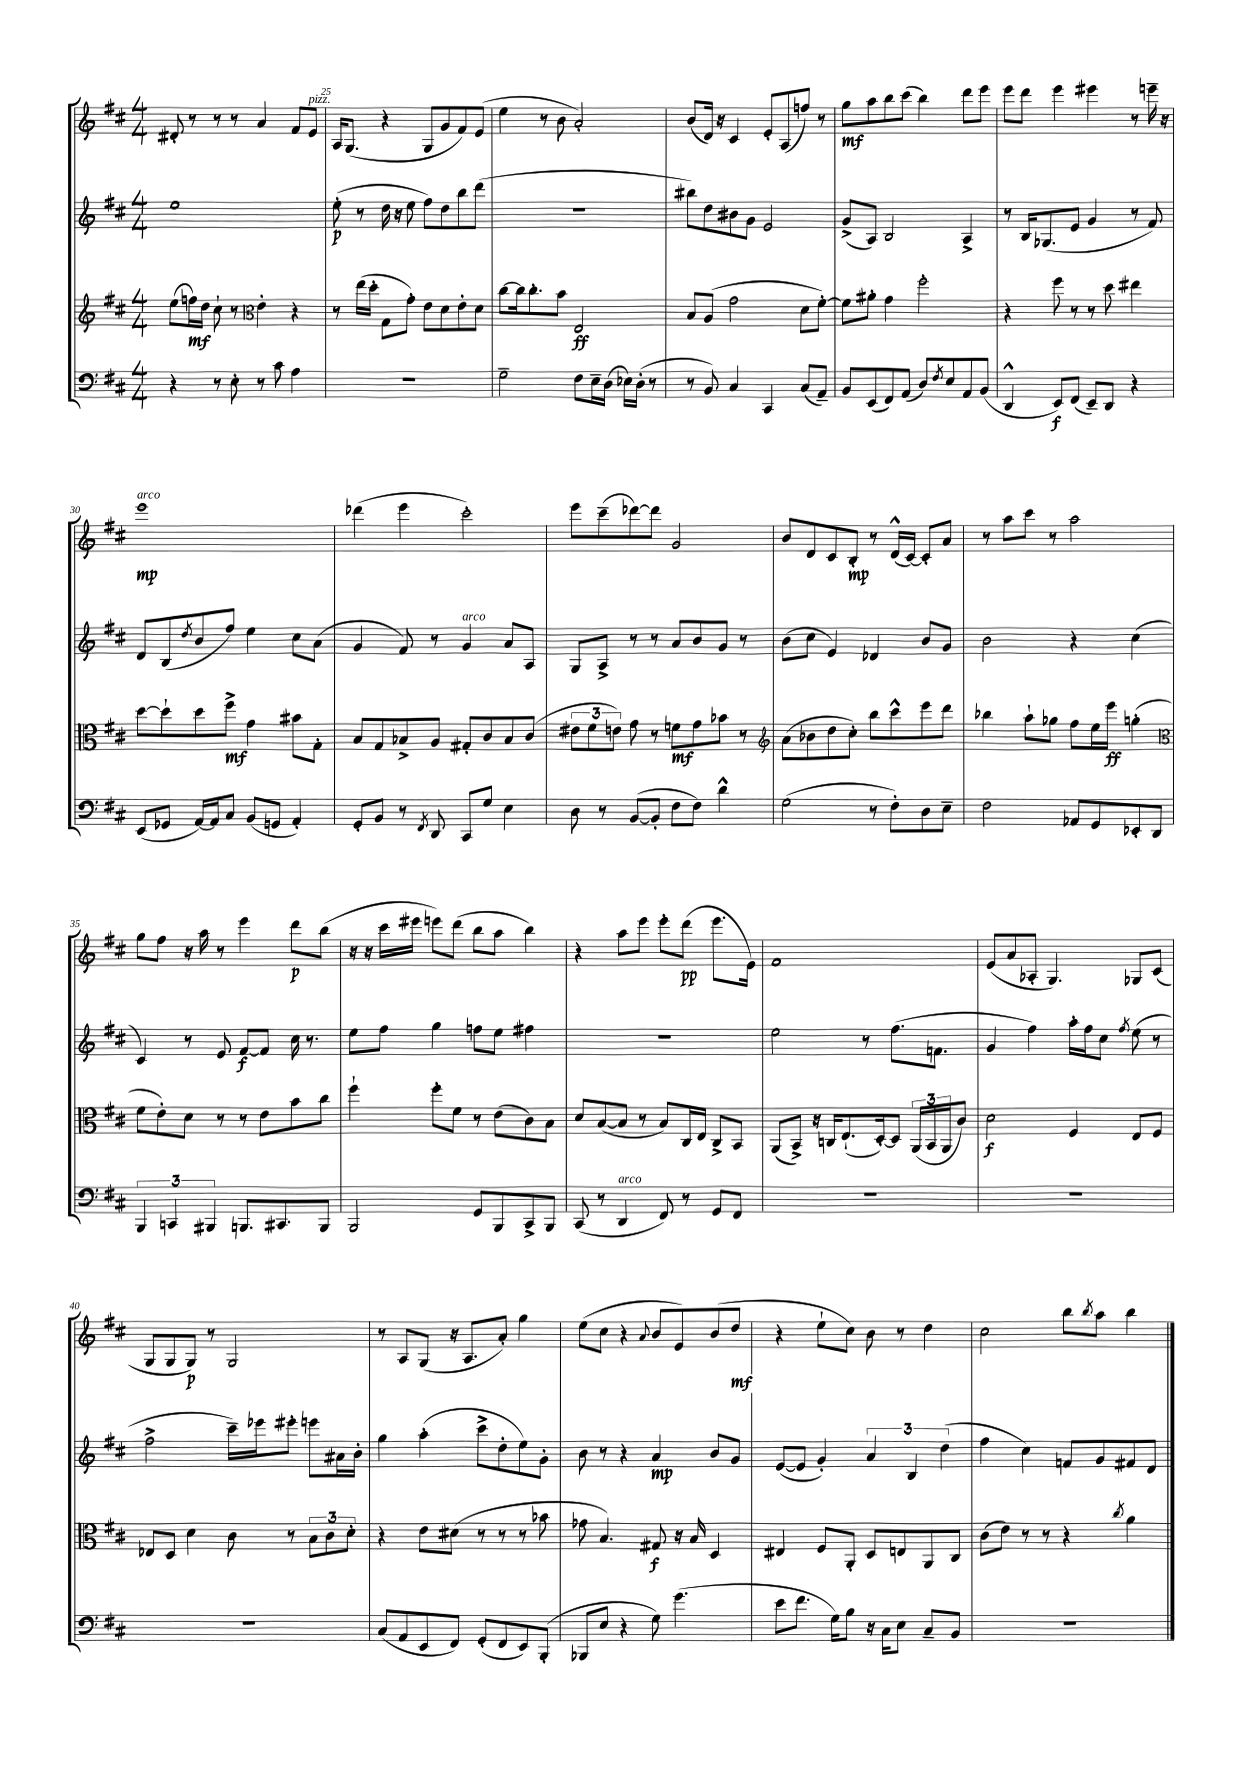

**kern	**dynam	**kern	**dynam	**kern	**dynam	**kern	**dynam
*part4	*part4	*part3	*part3	*part2	*part2	*part1	*part1
*staff4	*staff4	*staff3	*staff3	*staff2	*staff2	*staff1	*staff1
*clefF4	*	*clefG2	*	*clefG2	*	*clefG2	*
*k[f#c#]	*	*k[f#c#]	*	*k[f#c#]	*	*k[f#c#]	*
*M4/4	*	*M4/4	*	*M4/4	*	*M4/4	*
=24	=24	=24	=24	=24	=24	=24	=24
4r	.	(8ee\L	.	1ee	.	8d#X'/	.
.	.	16ffn\L)	mf	.	.	8r	.
.	.	16dd\JJ	.	.	.	.	.
8r	.	8cc#`\	.	.	.	8r	.
8E'\	.	8r	.	.	.	8r	.
*	*	*clefC3	*	*	*	*	*
8r	.	4e'\	.	.	.	4a/	.
8c#\	.	.	.	.	.	.	.
4A\	.	4r	.	.	.	8f#/L	.
!	!	!	!	!	!	!LO:TX:a:i:t=pizz.	!
.	.	.	.	.	.	8e/J	.
=25	=25	=25	=25	=25	=25	=25	=25
1r	.	8r	.	(8ee'\	p	16A/KL	.
.	.	.	.	.	.	(8.G/J	.
.	.	(16ee\LL	.	8r	.	.	.
.	.	16dd'\JJ	.	.	.	.	.
.	.	8G\L	.	16dd\	.	4r	.
.	.	.	.	16r	.	.	.
.	.	8g'\J)	.	8ee\	.	.	.
.	.	8e\L	.	8ff#\L)	.	8G/L	.
.	.	8d\	.	8dd\	.	8g/	.
.	.	8e'\	.	8bb\	.	8f#/)	.
.	.	8d\J	.	(8ddd\J	.	(8e/J	.
=26	=26	=26	=26	=26	=26	=26	=26
2G~\	.	[8cc#\L	.	1r	.	4ee\	.
.	.	16cc#\k]	.	.	.	.	.
.	.	8.cc#'\	.	.	.	.	.
.	.	.	.	.	.	8r	.
.	.	8b\J	.	.	.	8b\	.
8F#\L	.	2E/	ff	.	.	2a'/)	.
16E~\L	.	.	.	.	.	.	.
(16D\JJ	.	.	.	.	.	.	.
16E-X\LL)	.	.	.	.	.	.	.
(16D'\JJ	.	.	.	.	.	.	.
8r	.	.	.	.	.	.	.
=27	=27	=27	=27	=27	=27	=27	=27
8r	.	8B/L	.	8bb#X\L)	.	(8b/L	.
8BB/)	.	(8A/J	.	8dd\	.	16d/Jk)	.
.	.	.	.	.	.	16r	.
4C#/	.	2g\	.	8b#X\	.	4c#/	.
.	.	.	.	8g\J	.	.	.
4CC#/	.	.	.	2e/	.	8e'/L	.
.	.	.	.	.	.	(8A/	.
(8C#/L	.	8d\L	.	.	.	8ffn/J)	.
8AA~/J)	.	[8f#'\J)	.	.	.	8r	.
=28	=28	=28	=28	=28	=28	=28	=28
8BB/L	.	8f#\L]	.	(8g^/L	.	8gg\L	mf
(8EE/	.	8a#X'\J	.	8A/J)	.	8aa\	.
8FF#/)	.	4g\	.	2B/	.	8bb\	.
(8AA/J	.	.	.	.	.	(8ccc#\J	.
8D/L)	.	2ff#'\	.	.	.	4bb\)	.
8qF#/	.	.	.	.	.	.	.
8E/	.	.	.	.	.	.	.
8AA/	.	.	.	4A^/	.	8ddd\L	.
(8BB/J	.	.	.	.	.	8eee\J	.
=29	=29	=29	=29	=29	=29	=29	=29
4DD^^/	.	4r	.	8r	.	8eee\L	.
.	.	.	.	16B/KL	.	8ddd\J	.
.	.	.	.	(8.G-X/	.	.	.
8EE/L)	f	8ff#\	.	.	.	4eee\	.
(8FF#/J	.	8r	.	8e/J	.	.	.
8EE~/L)	.	8r	.	4g/	.	4eee#X\	.
8DD/J	.	8dd\	.	.	.	.	.
4r	.	4ee#X\	.	8r	.	8r	.
.	.	.	.	8f#/)	.	16eeen~\	.
.	.	.	.	.	.	16r	.
!!LO:LB:g=z
=30	=30	=30	=30	=30	=30	=30	=30
!	!	!	!	!	!	!LO:TX:a:i:t=arco	!
(8EE/L	.	[8dd\L	.	8d/L	.	1eee	mp
8GG-X/J	.	8dd`\]	.	(8B/	.	.	.
.	.	.	.	8qdd/	.	.	.
[16AA/LL)	.	8dd\	.	8b/	.	.	.
16AA/J]	.	.	.	.	.	.	.
8C#/J	.	8ff#^\J	mf	8ff#/J)	.	.	.
(8BB/L	.	4g\	.	4ee\	.	.	.
8GGn/J	.	.	.	.	.	.	.
4AA'/)	.	8b#X\L	.	8cc#\L	.	.	.
.	.	8G'\J	.	(8a\J	.	.	.
=31	=31	=31	=31	=31	=31	=31	=31
8GG'/L	.	8B/L	.	4g/	.	(4ddd-X\	.
8BB/J	.	8G/	.	.	.	.	.
8r	.	8B-X^/	.	8f#/)	.	4eee\	.
8qFF#/	.	.	.	.	.	.	.
8DD/	.	8A/J	.	8r	.	.	.
!	!	!	!	!LO:TX:a:i:t=arco	!	!	!
8CC#/L	.	8G#X'/L	.	4g/	.	2ccc#'\)	.
8G/J	.	8c#/	.	.	.	.	.
4E\	.	8B-/	.	8a/L	.	.	.
.	.	(8c#/J	.	8A/J	.	.	.
=32	=32	=32	=32	=32	=32	=32	=32
8D\	.	12e#X\L	.	8G/L	.	8eee\L	.
.	.	12f#\	.	.	.	.	.
8r	.	.	.	8A^/J	.	(8ccc#~\	.
.	.	12en\J)	.	.	.	.	.
([8BB/L	.	8g\	.	8r	.	[8ddd-X\)	.
8BB'/J]	.	8r	.	8r	.	8ddd-\J]	.
8F#\L	.	8fn\L	mf	8a/L	.	2g/	.
8F#\J)	.	8g\	.	8b/	.	.	.
4d^^\	.	8b-X\J	.	8g/J	.	.	.
.	.	8r	.	8r	.	.	.
=33	=33	=33	=33	=33	=33	=33	=33
*	*	*clefG2	*	*	*	*	*
(2G\	.	(8a\L	.	(8b\L	.	8b/L	.
.	.	8b-X\	.	8cc#\J	.	8d/	.
.	.	8dd\	.	4e/)	.	8c#/	.
.	.	8cc#'\J)	.	.	.	8B'/J	mp
8r	.	8bb\L	.	4d-X/	.	8r	.
8F#'\L)	.	8ccc#^^\	.	.	.	(16d^^/LL	.
.	.	.	.	.	.	[16c#/JJ)	.
8D\	.	8eee\	.	8b/L	.	8c#'/L]	.
8E~\J	.	8ddd\J	.	8g/J	.	8a/J	.
=34	=34	=34	=34	=34	=34	=34	=34
2F#\	.	4bb-X\	.	2b\	.	8r	.
.	.	.	.	.	.	8aa\L	.
.	.	8aa`\L	.	.	.	8ccc#\J	.
.	.	8gg-X\J	.	.	.	8r	.
8AA-X/L	.	8ff#\L	.	4r	.	2aa\	.
8GG/	.	16ee\L	.	.	.	.	.
.	.	16eee\JJ	ff	.	.	.	.
8EE-X'/	.	(4ggn'\	.	(4cc#\	.	.	.
8DD/J	.	.	.	.	.	.	.
!!LO:LB:g=z
=35	=35	=35	=35	=35	=35	=35	=35
*	*	*clefC3	*	*	*	*	*
6BBB/	.	8f#\L	.	4c#/)	.	8gg\L	.
.	.	8e'\)	.	.	.	8ff#\J	.
6CCn/	.	.	.	.	.	.	.
.	.	8d\J	.	8r	.	16r	.
.	.	.	.	.	.	16aa\	.
6BBB#X/	.	.	.	.	.	.	.
.	.	8r	.	8e/	.	8r	.
8.BBBn/L	.	8r	.	[8f#/L	f	4eee\	.
.	.	8e\L	.	8f#/J]	.	.	.
8.CC#X/	.	.	.	.	.	.	.
.	.	8b\	.	16cc#\	.	8ddd\L	p
.	.	.	.	8.r	.	.	.
8BBB/J	.	8cc#\J	.	.	.	(8bb\J	.
=36	=36	=36	=36	=36	=36	=36	=36
2BBB/	.	4ff#`\	.	8ee\L	.	16r	.
.	.	.	.	.	.	16r	.
.	.	.	.	8ff#\J	.	16ccc#\LL	.
.	.	.	.	.	.	16eee#X\JJ	.
.	.	8ff#'\L	.	4gg\	.	8eeen\L)	.
.	.	8f#\J	.	.	.	(8ddd\J	.
8GG/L	.	8r	.	8ffn\L	.	8bb\L	.
8BBB/	.	(8e\L	.	8ee\J	.	8aa\J	.
8CC#^/	.	8c#\)	.	4ff#X\	.	4bb\)	.
8BBB/J	.	8B\J	.	.	.	.	.
=37	=37	=37	=37	=37	=37	=37	=37
(8CC#/	.	8d/L	.	1r	.	4r	.
8r	.	([8B/	.	.	.	.	.
!LO:TX:a:i:t=arco	!	!	!	!	!	!	!
4DD/	.	8B/J]	.	.	.	8aa\L	.
.	.	8r	.	.	.	8eee\J	.
8FF#/)	.	8B/L)	.	.	.	8eee'\L	.
8r	.	16C#/L	.	.	.	(8ddd\J	pp
.	.	16E/JJ	.	.	.	.	.
8GG/L	.	8C#^/L	.	.	.	8.eee\L	.
8FF#/J	.	8BB/J	.	.	.	.	.
.	.	.	.	.	.	16e\Jk)	.
=38	=38	=38	=38	=38	=38	=38	=38
1r	.	(8AA/L	.	2ee\	.	1f#	.
.	.	8BB^/J)	.	.	.	.	.
.	.	16r	.	.	.	.	.
.	.	16Cn/KL	.	.	.	.	.
.	.	(8.E`/	.	.	.	.	.
.	.	.	.	8r	.	.	.
.	.	[16D'/k)	.	.	.	.	.
.	.	8D/J]	.	(8.ff#\L	.	.	.
.	.	(24AA/LL	.	.	.	.	.
.	.	24BB/	.	.	.	.	.
.	.	.	.	8.fn\J	.	.	.
.	.	24AA/J	.	.	.	.	.
.	.	8c#/J)	.	.	.	.	.
=39	=39	=39	=39	=39	=39	=39	=39
1r	.	2d\	f	4g/	.	(8e/L	.
.	.	.	.	.	.	8a/	.
.	.	.	.	4ff#\)	.	8A-X'/J	.
.	.	.	.	.	.	4.G/)	.
.	.	4F#/	.	16aa'\LL	.	.	.
.	.	.	.	16ff#\J	.	.	.
.	.	.	.	8cc#\J	.	.	.
.	.	.	.	8qff#/	.	.	.
.	.	8E/L	.	(8ee\	.	8G-X/L	.
.	.	8F#/J	.	8r	.	(8c#/J	.
!!LO:LB:g=z
=40	=40	=40	=40	=40	=40	=40	=40
1r	.	8E-X/L	.	2ff#^\	.	8G/L	.
.	.	8D/J	.	.	.	8G/	.
.	.	4d\	.	.	.	8G/J)	p
.	.	.	.	.	.	8r	.
.	.	8c#\	.	16ccc#~\LL)	.	2G/	.
.	.	.	.	16eee-X\J	.	.	.
.	.	8r	.	8eee#X'\J	.	.	.
.	.	12B\L	.	8eeen\L	.	.	.
.	.	12c#\	.	.	.	.	.
.	.	.	.	16a#X\L	.	.	.
.	.	12d'\J	.	.	.	.	.
.	.	.	.	16b'\JJ	.	.	.
=41	=41	=41	=41	=41	=41	=41	=41
(8C#/L	.	4r	.	4gg\	.	8r	.
8AA/	.	.	.	.	.	8A/L	.
8EE/	.	8e\L	.	(4aa'\	.	(8G/J	.
8FF#/J)	.	(8d#X\J	.	.	.	16r	.
.	.	.	.	.	.	8.A/L	.
(8GG'/L	.	8r	.	8ccc#^\L	.	.	.
8FF#/	.	8r	.	8dd'\	.	8a'/J)	.
8EE/)	.	8r	.	8ee\)	.	4gg\	.
(8BBB'/J	.	8b-X\	.	8g'\J	.	.	.
=42	=42	=42	=42	=42	=42	=42	=42
8BBB-X/L	.	8g-X\	.	8b\	.	(8ee\L	.
8E/J	.	4.B/)	.	8r	.	8cc#\J	.
4r	.	.	.	4r	.	4r	.
.	.	.	.	.	.	8qqa/	.
8G\)	.	8G#X/	f	4a/	mp	8b/L	.
(4.g\	.	16r	.	.	.	8e/)	.
.	.	16B/	.	.	.	.	.
.	.	4D/	.	8b/L	.	(8b/	.
.	.	.	.	8g/J	.	8dd/J	mf
=43	=43	=43	=43	=43	=43	=43	=43
8e\L	.	4E#X/	.	([8e/L	.	4r	.
8.f#\J	.	.	.	8e/J]	.	.	.
.	.	8F#/L	.	4g'/)	.	8ee`\L	.
16G\KL)	.	.	.	.	.	.	.
8B\J	.	8AA'/J	.	.	.	8cc#\J)	.
16r	.	8D/L	.	6a/	.	8b\	.
16C#\KL	.	.	.	.	.	.	.
8E\J	.	8En/	.	.	.	8r	.
.	.	.	.	6B/	.	.	.
8C#~/L	.	8AA/	.	.	.	4dd\	.
.	.	.	.	(6dd\	.	.	.
8BB/J	.	8C#/J	.	.	.	.	.
=44	=44	=44	=44	=44	=44	=44	=44
1r	.	(8c#\L	.	4ff#\	.	2cc#\	.
.	.	8e\J)	.	.	.	.	.
.	.	8r	.	4cc#\)	.	.	.
.	.	8r	.	.	.	.	.
.	.	4r	.	8fn/L	.	8bb\L	.
.	.	.	.	.	.	8qbb/	.
.	.	.	.	8g/	.	8aa\J	.
.	.	8qcc#/	.	.	.	.	.
.	.	4a\	.	8f#X/	.	4bb\	.
.	.	.	.	8d/J	.	.	.
==	==	==	==	==	==	==	==
*-	*-	*-	*-	*-	*-	*-	*-
